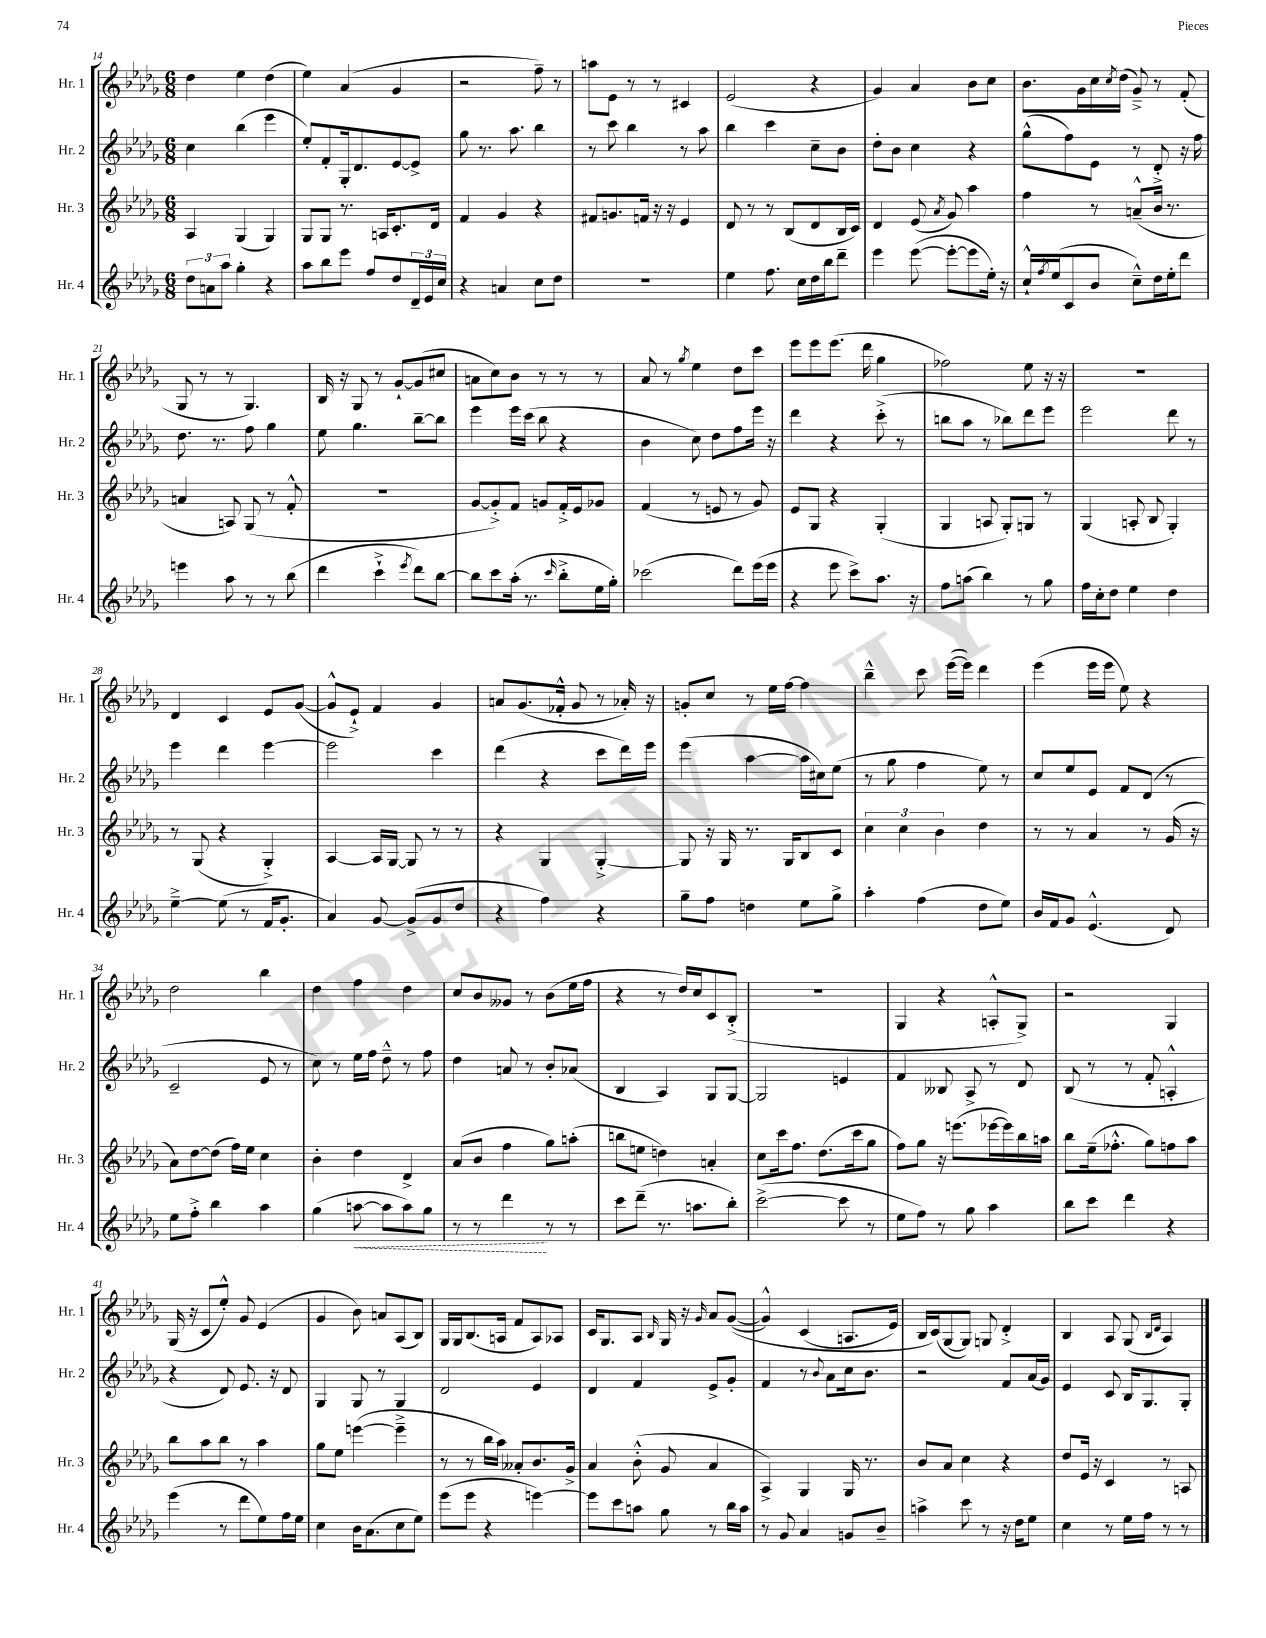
<<
\new StaffGroup <<
\new Staff = "s0" \with { instrumentName = "Hr. 1" shortInstrumentName = "Hr. 1" } {
    \clef treble \key des \major \numericTimeSignature \time 6/8
    des''4 ees''4 des''4( |
    ees''4) aes'4( ges'4 |
    r2 f''8--) r8 |
    a''8 ees'8 r8 r8 cis'4 |
    ees'2( r4 |
    ges'4) aes'4 bes'8 c''8 |
    bes'8. ges'16 c''16 \acciaccatura { c''8 } des''16( ges'8--->) r8 f'8-.( |
    ges8 r8 r8 ges4.) |
    bes16 r16 ges8 r8 ges'8~-! ges'8( cis''8 |
    a'8 c''8) bes'8 r8 r8 r8 |
    aes'8 r8 \acciaccatura { ges''8 } ees''4 des''8 c'''8 |
    ees'''8 ees'''8 ees'''8.( des'''16 ges''4 |
    fes''2) ees''8 r16 r16 |
    R2. |
    des'4 c'4 ees'8 ges'8~( |
    ges'8-^ ees'8-!->) f'4 ges'4 |
    a'8 ges'8.( fes'16-.-^ ges'8 r8 aes'16-.) r16 |
    g'8-. c''8 r8 ees''16 f''16~ f''4 |
    bes''4---^ c'''8 ees'''16~( ees'''16) des'''4 |
    ees'''4( ees'''16 ees'''16 ees''8) r4 |
    des''2 bes''4 |
    des''4 f''4 des''4 |
    c''8 bes'8 geses'8 r8 bes'8( ees''16 f''16 |
    r4 r8 des''16) c''16 c'8 bes8-.->( |
    R2. |
    ges4 r4 a8-.-^ ges8->) |
    r2 ges4 |
    ges16( r16 c'8 ees''8-.-^) ges'8 ees'4( |
    ges'4 bes'8) a'8 aes8( bes8) |
    ges16 ges16 bes8.( a16 f'8 a8) aes8 |
    c'16 ges8. aes8 \grace { bes16 } ges16 r16 \grace { ges'16 } aes'8 ges'8~(\( |
    ges'4-^) c'4( a8. ees'16) |
    bes16 c'16(\) ges8~ ges8) g8 des'4-.-> |
    bes4 aes8 ges8( \grace { bes16 des'16 } aes4) \bar "|." |
}
\new Staff = "s1" \with { instrumentName = "Hr. 2" shortInstrumentName = "Hr. 2" } {
    \clef treble \key des \major \numericTimeSignature \time 6/8
    c''4 bes''4( ees'''4 |
    ees''8-.) f'8-. ges16-. des'8. ees'8~ ees'8-> |
    ges''8 r8. aes''8. bes''4 |
    r8 c'''8 bes''4 r8 aes''8 |
    bes''4 c'''4 c''8-- bes'8 |
    des''8-. bes'8 c''4 r4 |
    ges''8-^( f''8) ees'8 r8 des'8-.-> r16 f''16 |
    des''8. r8. f''8 ges''4 |
    ees''8 ges''4. bes''8~-- bes''8 |
    ees'''4 ees'''16 c'''16( bes''8 r4 |
    bes'4 c''8) des''8 f''8 ees'''16 r16 |
    des'''4 r4 c'''8-.->( r8 |
    b''8 aes''8 r8 bes''8) des'''8 ees'''8 |
    ees'''2 des'''8 r8 |
    ees'''4 des'''4 ees'''4~ |
    ees'''2 c'''4 |
    des'''4( r4 c'''8 des'''16) ees'''16 |
    ees'''4( aes''4~ aes''16 cis''16) ees''8( |
    r8 ges''8 f''4 ees''8) r8 |
    c''8 ees''8 ees'8 f'8 des'8( r8 |
    c'2-- ees'8 r8 |
    c''8) r8 ees''16 f''16 des''8---^ r8 f''8 |
    des''4 a'8 r8 bes'8-. aes'8( |
    bes4 aes4) ges8 ges8~ |
    ges2 e'4 |
    f'4 beses8 aes8-> r8 des'8 |
    bes8( r8 r8 f'8-. a4-.-^ |
    r4 des'8) ees'8. r16 des'8 |
    ges4 ges8 r8 ges4 |
    des'2 ees'4 |
    des'4 f'4 ees'8-> ges'8-. |
    f'4 r8 \appoggiatura { bes'8 } aes'8 c''16 bes'8. |
    r2 f'8 aes'16( ges'16) |
    ees'4 c'8 bes16 ges8. ges8-. \bar "|." |
}
\new Staff = "s2" \with { instrumentName = "Hr. 3" shortInstrumentName = "Hr. 3" } {
    \clef treble \key des \major \numericTimeSignature \time 6/8
    aes4 ges4( ges4) |
    ges8 ges8 r8. a16 c'8.-. des'16 |
    f'4 ges'4 r4 |
    fis'8 g'8. f'16 r16 r16 ees'4 |
    des'8 r8 r8 bes8( des'8 bes16 c'16) |
    des'4 ees'8( \acciaccatura { aes'8 } ges'8) aes''4 |
    f''4 r8 a'8---^( bes'16 r8. |
    a'4 a8) ges8( r8 f'8-.-^ |
    R2. |
    ges'8~ ges'8-.->) f'8 g'8 f'16-.-> ees'16 ges'8 |
    f'4( r8 e'8 r8 ges'8) |
    ees'8 ges8 r4 ges4-.( |
    ges4 a8 ges8-.) g8 r8 |
    ges4( a8-. bes8 ges4-.) |
    r8 ges8( r4 ges4-.->) |
    aes4~ aes16 ges16~ ges8 r8 r8 |
    r4 ges4 ges4~-.-> |
    ges8 r16 ges16 r8. ges16 bes8 c'8 |
    \tuplet 3/2 { c''4 c''4 bes'4 } des''4 |
    r8 r8 aes'4 r8 ges'16( r16 |
    aes'8) des''8~ des''8( f''16) ees''16 c''4 |
    bes'4-. des''4 des'4-> |
    aes'8( bes'8 f''4 ges''8) a''8-.( |
    b''8 e''8 d''4) a'4-. |
    c''8 c'''16 f''8. des''8.( c'''16 ges''8 |
    f''8) ges''8 r16 e'''8.( ees'''16~ ees'''16) bes''16 a''16 |
    bes''8 ees''16--( fes''8.-.-^ ges''8) f''8 aes''8 |
    bes''8 aes''8 bes''8 r8 aes''4 |
    ges''8 ees''8 e'''4~( e'''4---> |
    r8 r8 bes''16 aes''16) aeses'8-. bes'8. ges'16-> |
    aes'4 bes'8-.-^( ges'8 aes'4 |
    aes4->) ges4 ges16 r8. |
    bes'8 aes'8 c''4 r4 |
    des''8 ees'16 r16 c'4 r8 a8 \bar "|." |
}
\new Staff = "s3" \with { instrumentName = "Hr. 4" shortInstrumentName = "Hr. 4" } {
    \clef treble \key des \major \numericTimeSignature \time 6/8
    \tuplet 3/2 { des''8 a'8 aes''8 } ges''4-. r4 |
    aes''8 bes''8 ees'''8 f''8 des''8 \tuplet 3/2 { des'16-- ees'16 c''16 } |
    r4 a'4 c''8 des''8 |
    R2. |
    ees''4 f''8. c''16 des''16 bes''16 des'''8-- |
    ees'''4 ees'''8~( ees'''8~-. ees'''8 ees''16-.) r16 |
    c''16-!-^ \acciaccatura { f''8 } ees''16( c'8 bes'8 c''8---^) des''16 ees''16-. des'''8 |
    e'''4 aes''8 r8 r8 bes''8( |
    des'''4 c'''4-!-> \acciaccatura { ees'''8 } des'''8) bes''8~ |
    bes''8 c'''8 aes''16-.( r8. \grace { c'''16 } bes''8-.-> ees''16 ges''16-.) |
    ces'''2( des'''8) ees'''16( ees'''16 |
    r4 ees'''8 c'''8->) aes''8. r16 |
    f''8 a''8( bes''4) r8 ges''8 |
    f''16 c''16-. des''8 ees''4 des''4 |
    ees''4~---> ees''8( r8 f'16 ges'8.-. |
    aes'4) ges'8~ ges'8->( ges'8 des''8 |
    r4 f''4) r4 |
    ges''8-- f''8 d''4 ees''8 ges''8-> |
    aes''4-. f''4( des''8 ees''8) |
    bes'16 f'16 ges'8 ees'4.-^( des'8) |
    ees''8 f''8-.-> bes''4 aes''4 |
    ges''4( \once \override Hairpin.style = #'dashed-line a''8~\< a''8 a''8) ges''8 |
    r8 r8 des'''4\! r8 r8 |
    c'''8 des'''8--( r8. a''8. bes''8-.) |
    c'''2~->( c'''8 r8 |
    ees''8 f''8) r8 ges''8 aes''4 |
    bes''8 c'''8 des'''4 r4 |
    ees'''4( r8 des'''8 ees''8) f''16 ees''16 |
    c''4 bes'16 aes'8.( c''8 ees''8) |
    ees'''8( ees'''8 r4 e'''4~) |
    e'''8 c'''8 a''8 ges''8 r8 bes''16 a''16 |
    r8 ges'8 aes'4 g'8 bes'8-- |
    a''4-> c'''8 r8 r16 des''16 ees''8 |
    c''4 r8 ees''16 f''16 r8 r8 \bar "|." |
}
>>
>>
\layout { \context { \Score currentBarNumber = #14 } }
